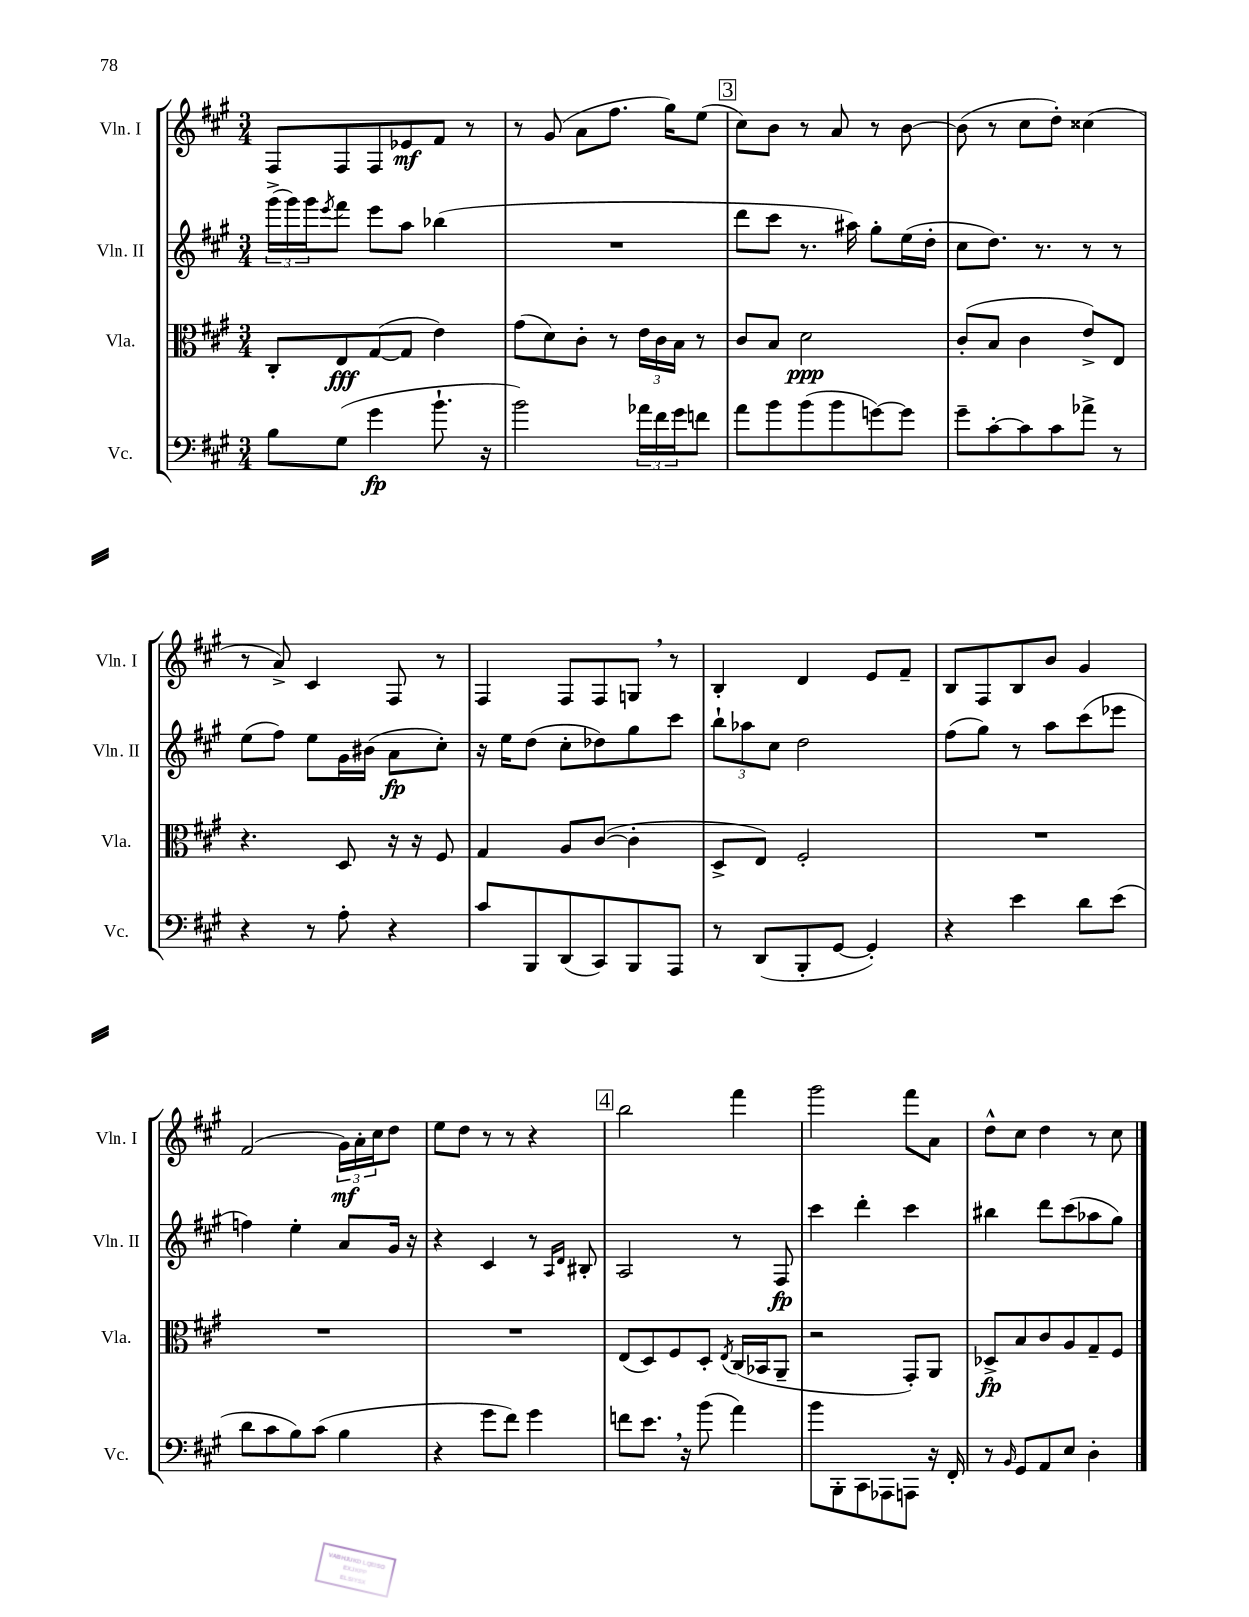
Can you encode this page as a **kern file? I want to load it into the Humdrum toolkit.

**kern	**kern	**kern	**kern
*staff4	*staff3	*staff2	*staff1
*clefF4	*clefC3	*clefG2	*clefG2
*k[f#c#g#]	*k[f#c#g#]	*k[f#c#g#]	*k[f#c#g#]
*M3/4	*M3/4	*M3/4	*M3/4
8B	8C#'	(24ggg#^	8F#
.	.	24ggg#)	.
.	.	24ggg#	.
.	.	8qeee	.
(8G#	8E	8fff#	8F#
4g#	([8G#	8eee	8F#
.	8G#]	8aa	8e-
8.b`	4e)	(4bb-	8f#
.	.	.	8r
16r	.	.	.
=	=	=	=
2b)	(8g#	2.r	8r
.	8d)	.	(8g#
.	8c#'	.	8a
.	8r	.	8.ff#
24a-	24e	.	.
24f#	24c#	.	.
.	.	.	16gg#)
24g#	24B	.	.
8f	8r	.	(8ee
=	=	=	=
8a	8c#	8ddd	8cc#)
8b	8B	8ccc#	8b
(8b	2d	8.r	8r
8b	.	.	8a
.	.	16aa#)	.
[8g)	.	8gg#'	8r
8g]	.	(16ee	[8b
.	.	16dd'	.
=	=	=	=
8g#~	(8c#'	8cc#	(8b]
[8c#'	8B	8.dd)	8r
8c#]	4c#	.	8cc#
.	.	8.r	.
8c#	.	.	8dd')
8a-^	8e^)	8r	(4cc##
8r	8E	8r	.
=	=	=	=
4r	4.r	(8ee	8r
.	.	8ff#)	8a^)
8r	.	8ee	4c#
8A'	8D	16g#	.
.	.	(16b#	.
4r	16r	8a	8F#
.	16r	.	.
.	8F#	8cc#')	8r
=	=	=	=
8c#	4G#	16r	4F#
.	.	16ee	.
8BBB	.	(8dd	.
(8DD	8A	8cc#'	8F#
8CC#)	([8c#	8dd-)	8F#
8BBB	4c#']	8gg#	8G
8AAA	.	8ccc#	8r
=	=	=	=
8r	8D^	12bb`	4B'
.	.	12aa-	.
(8DD	8E)	.	.
.	.	12cc#	.
8BBB'	2F#'	2dd	4d
[8GG#	.	.	.
4GG#'])	.	.	8e
.	.	.	8f#~
=	=	=	=
4r	2.r	(8ff#	8B
.	.	8gg#)	8F#
4e	.	8r	8B
.	.	8aa	8b
8d	.	(8ccc#	4g#
(8e	.	8eee-	.
=	=	=	=
8d	2.r	4ff)	(2f#
8c#	.	.	.
8B)	.	4ee'	.
(8c#	.	.	.
4B	.	8a	24g#)
.	.	.	24a'
.	.	.	24cc#
.	.	16g#	8dd
.	.	16r	.
=	=	=	=
4r	2.r	4r	8ee
.	.	.	8dd
8g#	.	4c#	8r
8f#)	.	.	8r
4g#	.	8r	4r
.	.	16qqA	.
.	.	16qqd	.
.	.	8B#'	.
=	=	=	=
8f	(8E	2A	2bb
8.e	8D)	.	.
.	8F#	.	.
16r	.	.	.
(8b	8D'	.	.
.	8qE	.	.
4a)	(16C#	8r	4fff#
.	16BB-	.	.
.	8AA~	8F#	.
=	=	=	=
8b	2r	4ccc#	2ggg#
8BBB'	.	.	.
8CC#	.	4ddd'	.
8AAA-	.	.	.
8AAA	8GG#')	4ccc#	8fff#
16r	8AA	.	8a
16FF#'	.	.	.
=	=	=	=
8r	8D-^	4bb#	8dd^^
16qqBB	.	.	.
8GG#	8B	.	8cc#
8AA	8c#	8ddd	4dd
8E	8A	(8ccc#	.
4D'	8G#~	8aa-	8r
.	8F#	8gg#)	8cc#
==	==	==	==
*-	*-	*-	*-
